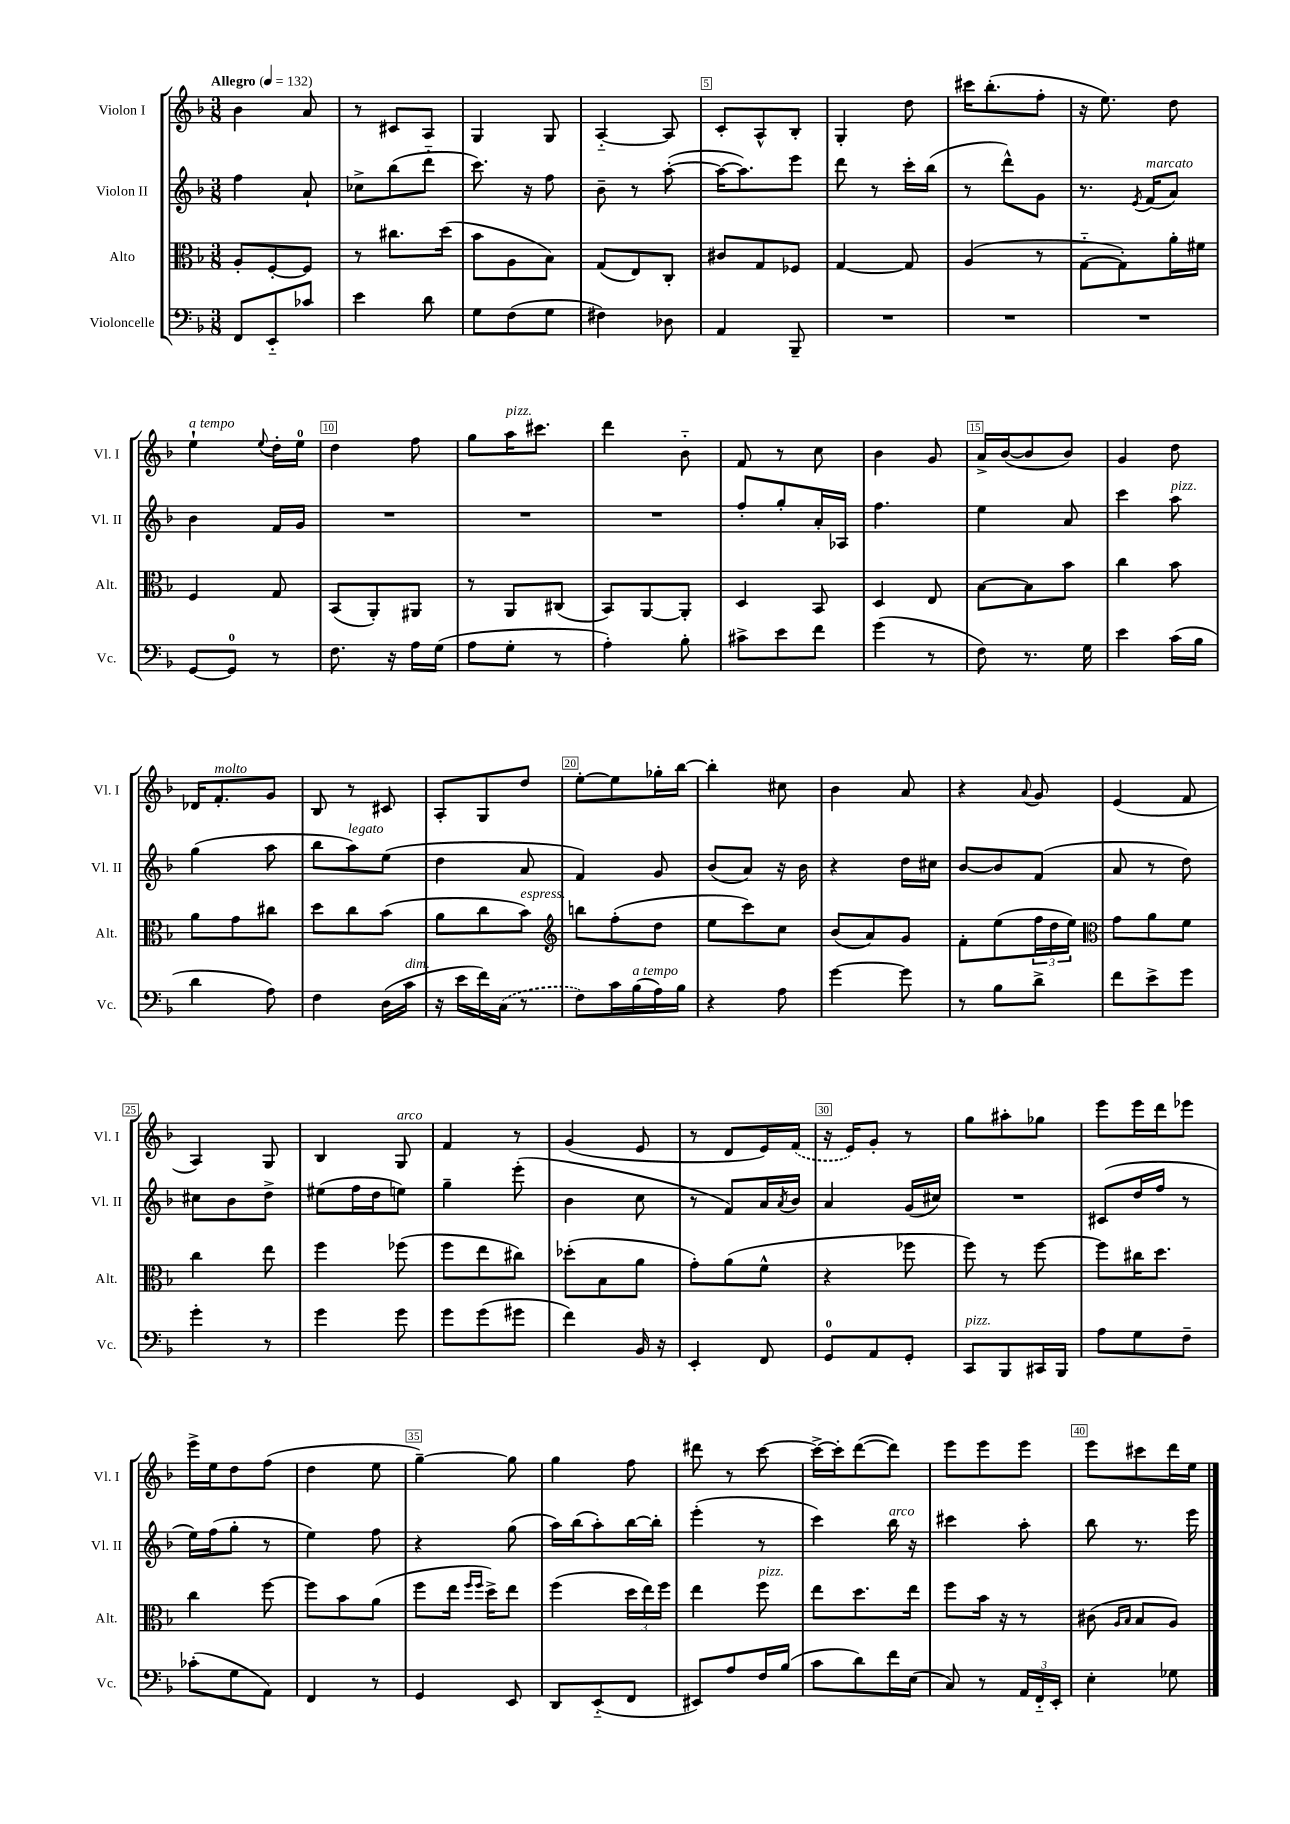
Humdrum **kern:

**kern	**kern	**kern	**kern
*staff4	*staff3	*staff2	*staff1
*clefF4	*clefC3	*clefG2	*clefG2
*k[b-]	*k[b-]	*k[b-]	*k[b-]
*M3/8	*M3/8	*M3/8	*M3/8
*MM132	*MM132	*MM132	*MM132
8FF	8A'	4ff	4b-
8EE'~	[8F'	.	.
8c-	8F]	8a`	8a
=	=	=	=
4e	8r	8cc-^	8r
.	8.cc#	(8bb-	8c#
8d	.	8ddd'~	8A
.	(16dd	.	.
=	=	=	=
8G	8b-	8.ccc)	4G
(8F	8A	.	.
.	.	16r	.
8G	8B-)	8ff	8G
=	=	=	=
4F#)	(8G	8b-~	[4A'~
.	8E)	8r	.
8D-	8C'	([8aa'	8A]
=	=	=	=
4AA	8c#	16aa_	8c'
.	.	8.aa])	.
.	8G	.	8A^^
8BBB-~	8F-	8eee	8B-'
=	=	=	=
4.r	[4G	8ddd	4G'
.	.	8r	.
.	8G]	16ccc'	8dd
.	.	(16bb-	.
=	=	=	=
4.r	(4A	8r	16ccc#
.	.	.	(8.bb-'
.	.	8ddd^^)	.
.	8r	8g	8ff'
=	=	=	=
4.r	[8G'~	8.r	16r
.	.	.	8.ee)
.	8G'])	.	.
.	.	8qe	.
.	.	(16f	.
.	16a'	8a)	8dd
.	16f#	.	.
=	=	=	=
[8GG	4F	4b-	4ee`
8GG]	.	.	.
.	.	.	8qqee
8r	8G	16f	16dd'
.	.	16g	16ee
=	=	=	=
8.F	(8BB-	4.r	4dd
.	8AA')	.	.
16r	.	.	.
16A	8AA#	.	8ff
(16G	.	.	.
=	=	=	=
8A	8r	4.r	8gg
8G'	8AA	.	16aa
.	.	.	8.ccc#
8r	(8C#	.	.
=	=	=	=
4A')	8BB-)	4.r	4ddd
.	[8AA	.	.
8B-'	8AA']	.	8b-'~
=	=	=	=
8c#^	4D	8ff'	8f
8e	.	8gg'	8r
8f	8BB-	16a'	8cc
.	.	16A-	.
=	=	=	=
(4g	4D	4.ff	4b-
8r	8E	.	8g
=	=	=	=
8F)	[8B-	4ee	16a^
.	.	.	([16b-
8.r	8B-]	.	8b-]
.	8b-	8a	8b-)
16G	.	.	.
=	=	=	=
4e	4cc	4ccc	4g
(16c	8b-	8aa	8dd
16B-	.	.	.
=	=	=	=
4d	8a	(4gg	16d-
.	.	.	8.f'
.	8g	.	.
8A)	8cc#	8aa	8g
=	=	=	=
4F	8dd	8bb-	8B-
.	8cc	8aa)	8r
(16D	(8b-	(8ee	8c#
16c	.	.	.
=	=	=	=
16r	8a	4dd	8A'
16e	.	.	.
16f)	8cc	.	8G
(16C	.	.	.
8r	8b-)	8a	8dd
=	=	=	=
*	*clefG2	*	*
8F)	8bb	4f)	[8ee'
16c	(8ff'	.	8ee]
(16B-	.	.	.
16A)	8dd	8g	16gg-'
16B-	.	.	[16bb-
=	=	=	=
4r	8ee	(8b-	4bb-']
.	8ccc)	8a)	.
8A	8cc	16r	8cc#
.	.	16b-	.
=	=	=	=
[4g	(8b-	4r	4b-
.	8a)	.	.
8g]	8g	16dd	8a
.	.	16cc#	.
=	=	=	=
8r	8f'	[8b-	4r
8B-	(8ee	8b-]	.
.	.	.	8qqa
8d^	24ff	(8f	8g
.	24dd	.	.
.	24ee)	.	.
=	=	=	=
*	*clefC3	*	*
8f	8g	8a	(4e
8e^	8a	8r	.
8g	8f	8dd)	8f
=	=	=	=
4g'	4cc	8cc#	4A)
.	.	8b-	.
8r	8ee	8dd^	8G
=	=	=	=
4g	4ff	(8ee#	4B-
.	.	16ff	.
.	.	16dd	.
8g	(8ff-	8ee)	8G
=	=	=	=
8g	8ff	4gg~	4f
(8g	8ee	.	.
8g#	8cc#)	(8eee'	8r
=	=	=	=
4f)	(8dd-'	4b-	(4g
.	8B-	.	.
16BB-	8a	8cc	8e
16r	.	.	.
=	=	=	=
4EE'	8g')	8r	8r
.	(8a	8f)	8d
8FF	8f^^	16a	16e)
.	.	8qa	.
.	.	16b-	(16f
=	=	=	=
8GG	4r	4a	16r
.	.	.	16e)
8AA	.	.	8g'
8GG'	8ff-	(16g	8r
.	.	16cc#)	.
=	=	=	=
8CC	8ff)	4.r	8gg
8BBB-	8r	.	8aa#'
16CC#	[8ff	.	8gg-
16BBB-	.	.	.
=	=	=	=
8A	8ff]	(8c#	8eee
8G	16cc#	16dd	16eee
.	8.dd	16ff	16ddd
8F~	.	8r	8eee-
=	=	=	=
(8c-'	4cc	16ee)	16eee^
.	.	(16ff	16ee
8G	.	8gg'	8dd
8AA)	[8ff	8r	(8ff
=	=	=	=
4FF	8ff]	4ee)	4dd
.	8b-	.	.
8r	(8a	8ff	8ee
=	=	=	=
4GG	8ff	4r	[4gg~)
.	16ee	.	.
.	16qqff	.	.
.	16qqff	.	.
.	16dd^)	.	.
8EE	8ee	(8gg	8gg]
=	=	=	=
8DD	(4ff	16aa)	4gg
.	.	(16bb-	.
(8EE'~	.	8aa')	.
8FF	24dd	[16bb-	8ff
.	24ee)	.	.
.	.	16bb-']	.
.	24ff	.	.
=	=	=	=
8EE#)	4ee	(4eee'	8ddd#
8A	.	.	8r
16F	8ff	8r	[8ccc
(16B-	.	.	.
=	=	=	=
8c	8ee	4ccc)	16ccc^_
.	.	.	16ccc']
8d)	8.dd	.	([8ddd
16f	.	16bb-	8ddd])
(16E	16ee	16r	.
=	=	=	=
8C)	8ff	4ccc#	8eee
8r	16b-	.	8eee
.	16r	.	.
24AA	8r	8aa'	8eee
24FF'~	.	.	.
24EE'	.	.	.
=	=	=	=
4E'	(8c#	8bb-	8eee
.	16qqA	.	.
.	16qqB-	.	.
.	8B-	8.r	8ccc#
8G-	8A)	.	16ddd
.	.	16eee	16ee
==	==	==	==
*-	*-	*-	*-
